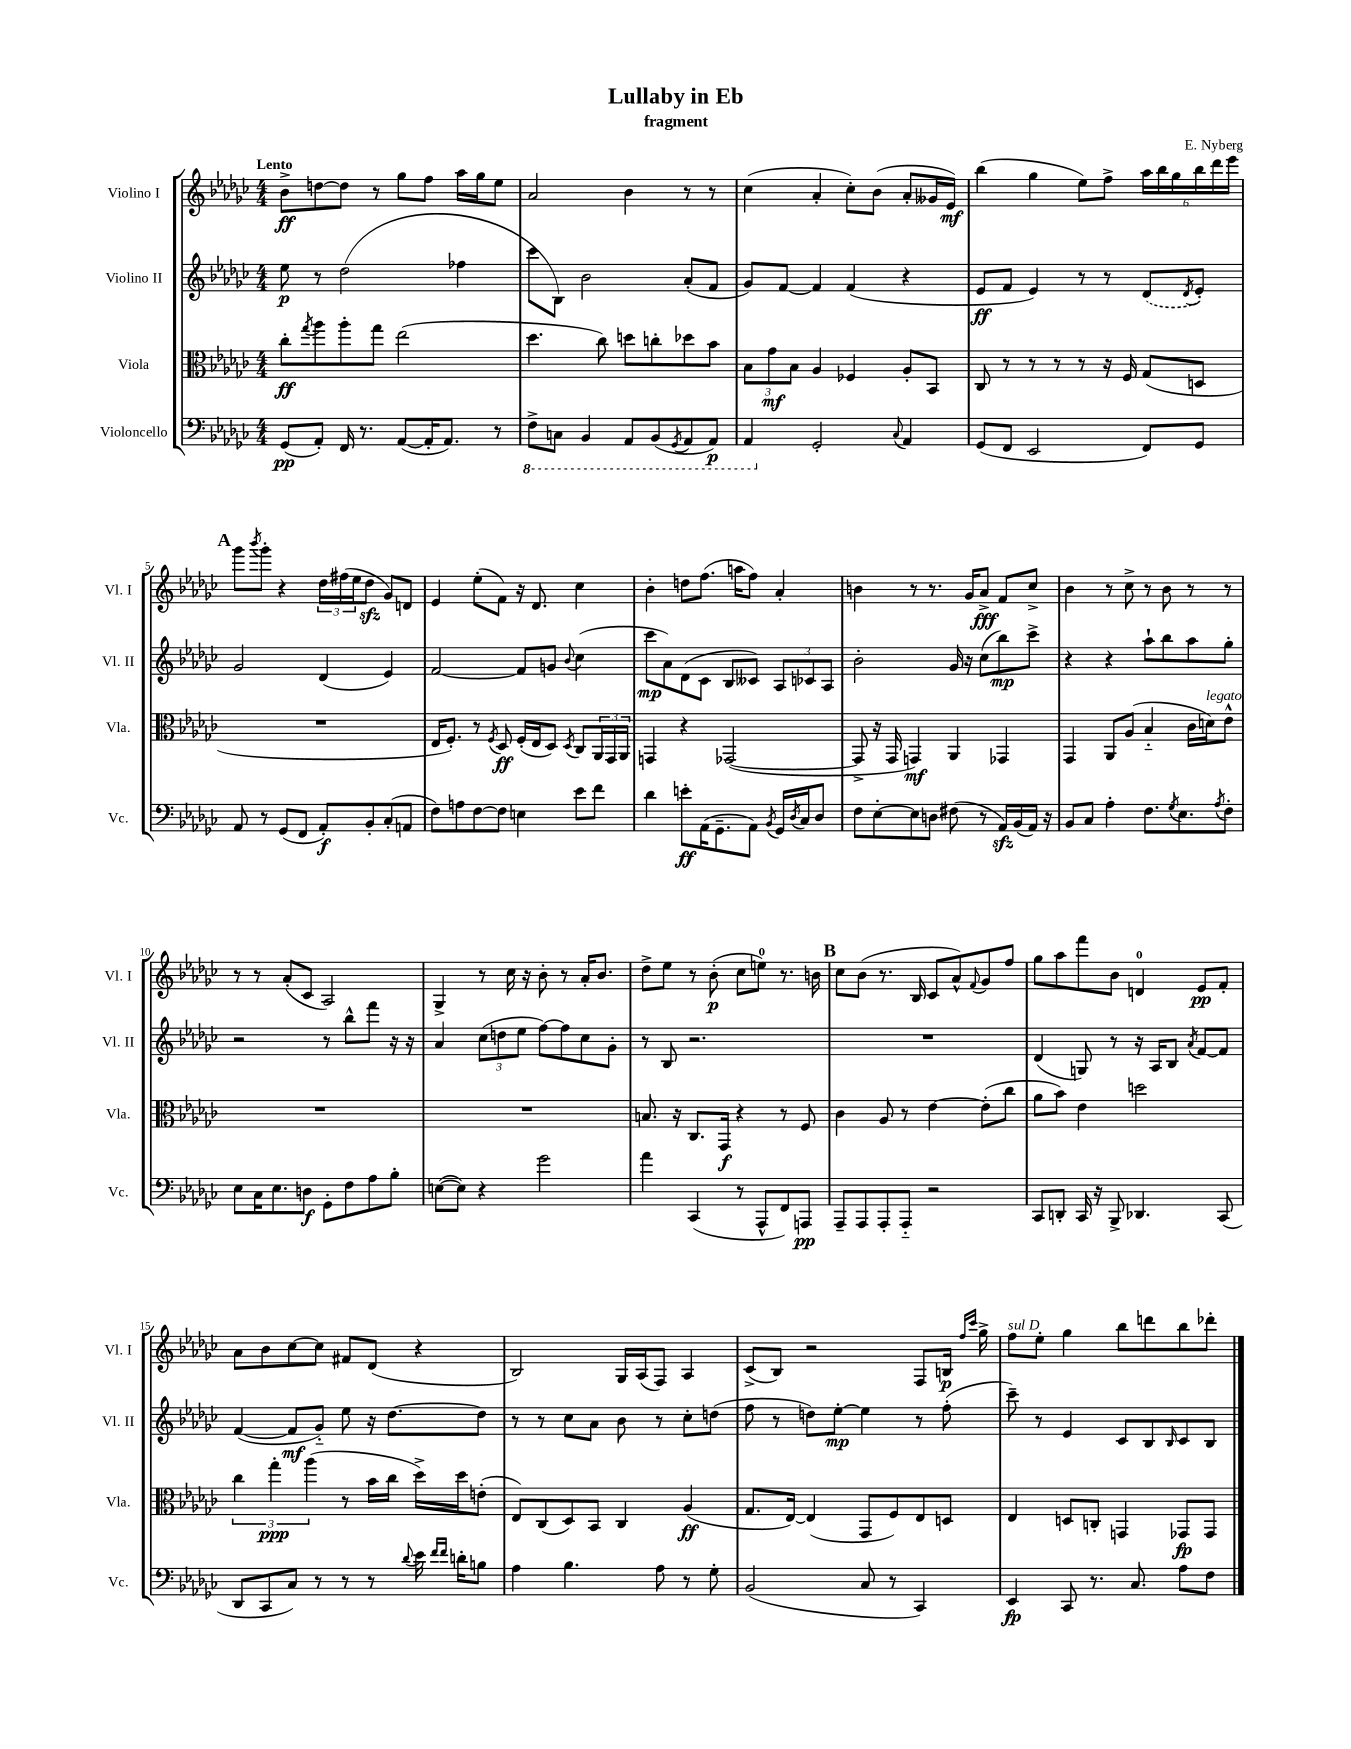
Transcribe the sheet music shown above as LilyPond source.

\header { title = "Lullaby in Eb" composer = "E. Nyberg" subtitle = "fragment" }
<<
\new StaffGroup <<
\new Staff = "s0" \with { instrumentName = "Violino I" shortInstrumentName = "Vl. I" } {
    \clef treble \key ges \major \numericTimeSignature \time 4/4 \tempo "Lento"
    bes'8->\ff d''8~ d''8 r8 ges''8 f''8 aes''16 ges''16 ees''8 |
    aes'2 bes'4 r8 r8 |
    ces''4( aes'4-. ces''8-.) bes'8( aes'8-. geses'16 ees'16\mf) |
    bes''4( ges''4 ees''8) f''8-> \tuplet 6/4 { aes''16 bes''16 ges''16 bes''16 des'''16 ees'''16 } |
    \mark \markup { \bold "A" } ges'''8 \acciaccatura { bes'''8 } ges'''8-. r4 \tuplet 3/2 { des''16 fis''16( ees''16 } des''8\sfz ges'8) d'8 |
    ees'4 ees''8-.( f'8) r16 des'8. ces''4 |
    bes'4-. d''8 f''8.( a''16 f''8) aes'4-. |
    b'4 r8 r8. ges'16 aes'8->\fff f'8 ces''8-> |
    bes'4 r8 ces''8-> r8 bes'8 r8 r8 |
    r8 r8 aes'8-.( ces'8 aes2) |
    ges4-> r8 ces''16 r16 bes'8-. r8 aes'16-. bes'8. |
    des''8-> ees''8 r8 bes'8-.\p( ces''8 e''8-0) r8. b'16 |
    \mark \markup { \bold "B" } ces''8 bes'8( r8. bes16 ces'8 aes'8-^) \appoggiatura { f'8 } ges'8 f''8 |
    ges''8 aes''8 f'''8 bes'8 d'4-0 ees'8\pp f'8-. |
    aes'8 bes'8 ces''8~ ces''8 fis'8 des'8( r4 |
    bes2) ges16 aes16( f8) aes4 |
    ces'8->( bes8) r2 f8 b16\p \grace { f''16 ces'''16 } ges''16-> |
    f''8^\markup { \italic "sul D" } ees''8-. ges''4 bes''8 d'''8 bes''8 des'''8-. \bar "|." |
}
\new Staff = "s1" \with { instrumentName = "Violino II" shortInstrumentName = "Vl. II" } {
    \clef treble \key ges \major \numericTimeSignature \time 4/4
    ees''8\p r8 des''2( fes''4 |
    ces'''8 bes8) bes'2 aes'8-.( f'8 |
    ges'8) f'8~ f'4 f'4( r4 |
    ees'8\ff f'8 ees'4) r8 r8 \once \slurDashed des'8( \acciaccatura { des'8 } ees'8-.) |
    \mark \markup { \bold "A" } ges'2 des'4( ees'4) |
    f'2~ f'8 g'8 \appoggiatura { bes'8 } ces''4( |
    ces'''8\mp aes'8) des'8( ces'8 bes8 ceses'8) \tuplet 3/2 { aes8 ces'8 aes8 } |
    bes'2-. ges'16 r16 ces''8( bes''8\mp) ces'''8-> |
    r4 r4 aes''8-! bes''8 aes''8 ges''8-. |
    r2 r8 bes''8-^ f'''8 r16 r16 |
    aes'4 \tuplet 3/2 { ces''8( d''8 ees''8 } f''8~) f''8 ces''8 ges'8-. |
    r8 bes8 r2. |
    \mark \markup { \bold "B" } R1 |
    des'4( g8) r8 r16 aes16 bes8 \acciaccatura { aes'8 } f'8~ f'8 |
    f'4~( f'8\mf ges'8-_) ees''8 r16 des''8.~ des''8 |
    r8 r8 ces''8 aes'8 bes'8 r8 ces''8-. d''8( |
    f''8 r8 d''8) ees''8~-.\mp ees''4 r8 f''8-.( |
    ces'''8--) r8 ees'4 ces'8 bes8 \grace { bes16 } ces'8 bes8 \bar "|." |
}
\new Staff = "s2" \with { instrumentName = "Viola" shortInstrumentName = "Vla." } {
    \clef alto \key ges \major \numericTimeSignature \time 4/4
    ces''8-.\ff \acciaccatura { ges''8 } aes''8 aes''8-. ges''8 ees''2( |
    des''4. ces''8) d''8 c''8-. des''8 bes'8 |
    \tuplet 3/2 { bes8 ges'8\mf bes8 } aes4 fes4 aes8-. bes,8 |
    ces8 r8 r8 r8 r8 r16 f16 ges8( d8 |
    \mark \markup { \bold "A" } R1 |
    ees16 f8.-.) r8 \acciaccatura { f8 } des8\ff f16-.( ees16 des8) \acciaccatura { des8 } ces8 \tuplet 3/2 { aes,16 ges,16 aes,16 } |
    g,4 r4 ges,2~( |
    ges,8-> r16 ges,16 g,4\mf) aes,4 ges,4 |
    ges,4 aes,8 aes8( bes4-_ ces'16 d'16^\markup { \italic "legato" }) ees'8-^ |
    R1 |
    R1 |
    b8. r16 ces8. ges,16\f r4 r8 f8 |
    \mark \markup { \bold "B" } ces'4 aes8 r8 ees'4~ ees'8-.( ces''8 |
    aes'8 bes'8) ees'4 d''2 |
    \tuplet 3/2 { ces''4 ges''4-.\ppp aes''4( } r8 bes'16 ces''16 des''16->) des''16 e'8-.( |
    ees8) ces8( des8) bes,8 ces4 aes4\ff( |
    ges8. ees16~) ees4( ges,8 f8) ees8 d8 |
    ees4 d8 c8-. g,4 ges,8\fp ges,8 \bar "|." |
}
\new Staff = "s3" \with { instrumentName = "Violoncello" shortInstrumentName = "Vc." } {
    \clef bass \key ges \major \numericTimeSignature \time 4/4
    ges,8\pp( aes,8-.) f,16 r8. aes,8~( aes,16-. aes,8.) r8 |
    \ottava #-1 f,8-> c,8 bes,,4 aes,,8 bes,,8( \acciaccatura { ges,,8 } aes,,8 aes,,8\p) |
    aes,,4 \ottava #0 ges,2-. \appoggiatura { ces8 } aes,4 |
    ges,8( f,8 ees,2 f,8) ges,8 |
    \mark \markup { \bold "A" } aes,8 r8 ges,8( f,8 aes,8-.\f) bes,8-. ces8-.( a,8 |
    f8) a8 f8~ f8 e4 ees'8 f'8 |
    des'4 e'8-.\ff aes,16( ges,8.-- aes,8) \acciaccatura { bes,8 } ges,16 \acciaccatura { des8 } ces16 des8 |
    f8 ees8~-. ees8 d8 fis8( r8 aes,16\sfz) bes,16( aes,16) r16 |
    bes,8 ces8 aes4-. f8. \acciaccatura { ges8 } ees8. \acciaccatura { aes8 } f8-. |
    ees8 ces16 ees8. d8\f ges,8-. f8 aes8 bes8-. |
    e8~( e8) r4 ges'2 |
    aes'4 ces,4( r8 aes,,8-^ f,8) a,,8\pp |
    \mark \markup { \bold "B" } aes,,8-- aes,,8 aes,,8-. aes,,8-_ r2 |
    ces,8 d,8-. ces,16 r16 bes,,8-> des,4. ces,8( |
    des,8 ces,8 ces8) r8 r8 r8 \appoggiatura { des'8 } ees'16 \grace { f'16 f'16 } d'16-. b8 |
    aes4 bes4. aes8 r8 ges8-. |
    bes,2( ces8 r8 ces,4) |
    ees,4\fp ces,8 r8. ces8. aes8 f8 \bar "|." |
}
>>
>>
